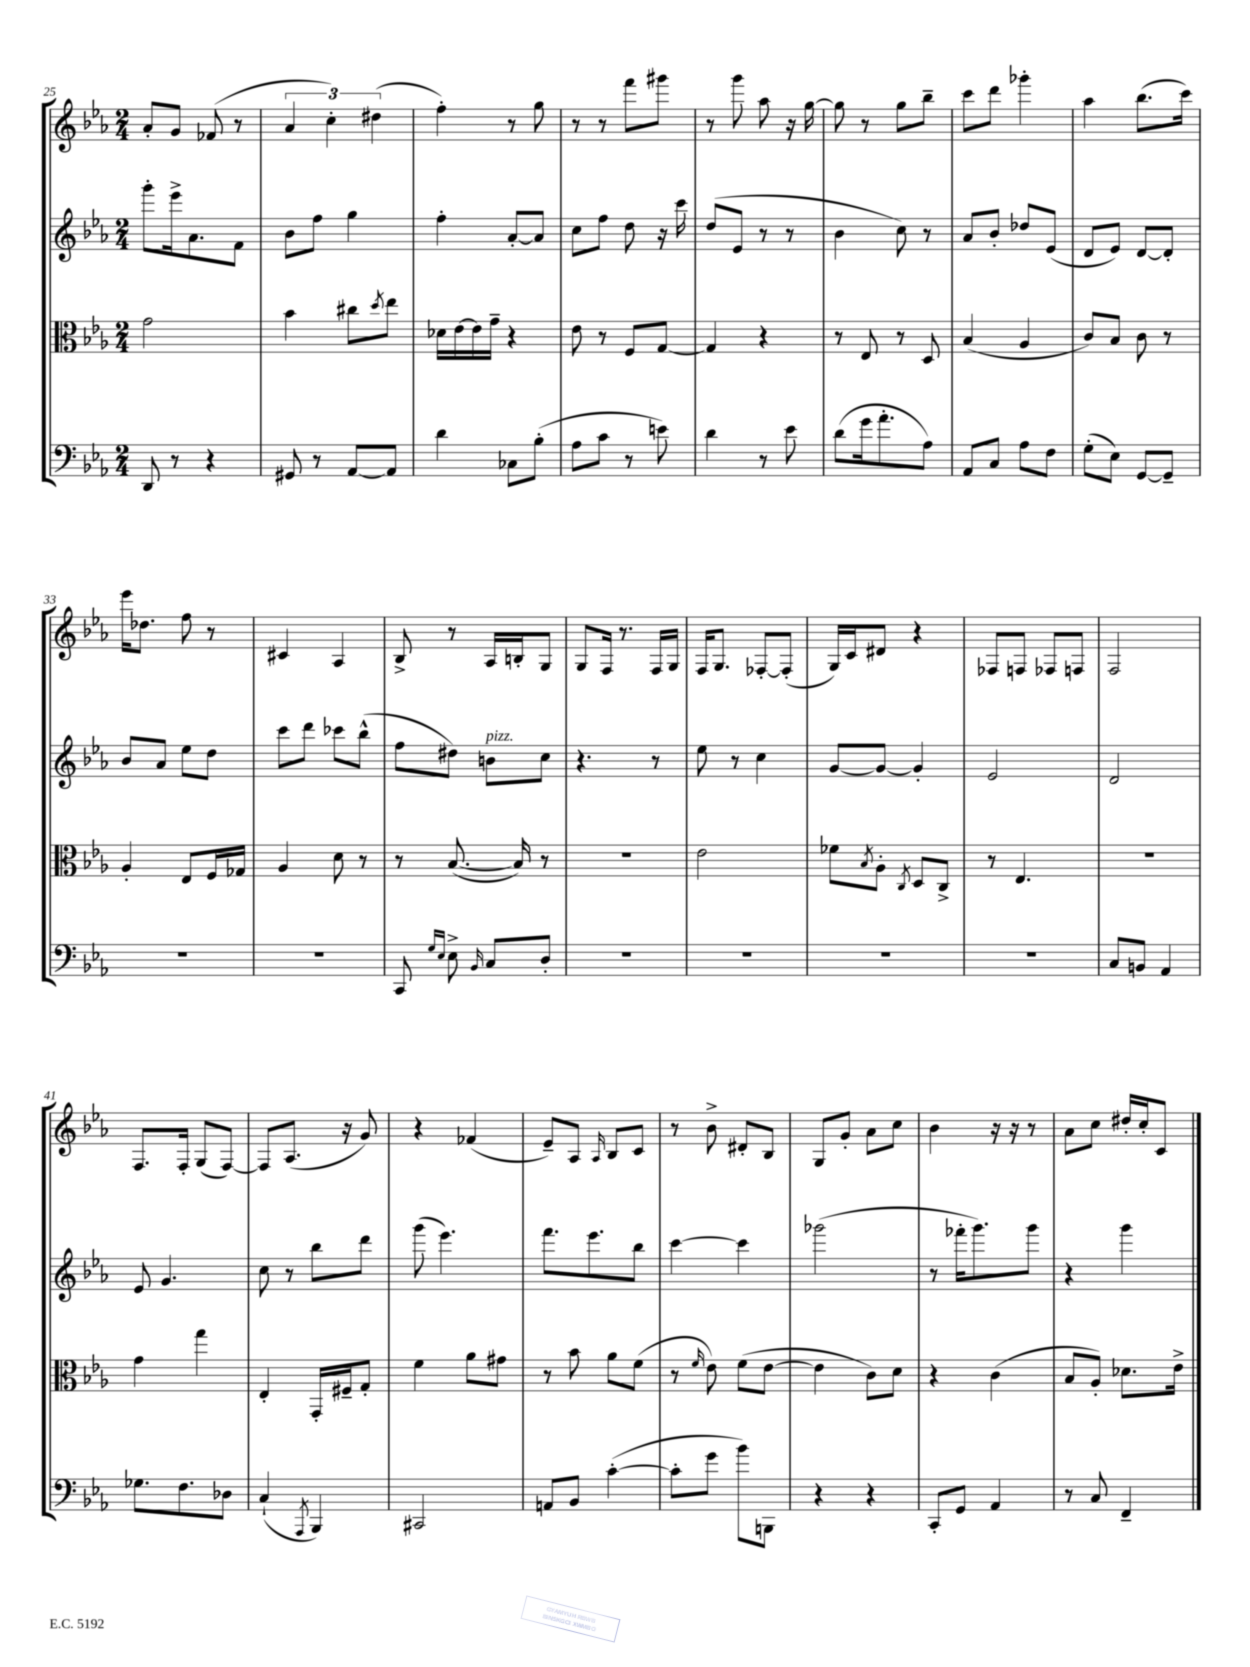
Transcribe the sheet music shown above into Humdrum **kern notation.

**kern	**kern	**kern	**kern
*staff4	*staff3	*staff2	*staff1
*clefF4	*clefC3	*clefG2	*clefG2
*k[b-e-a-]	*k[b-e-a-]	*k[b-e-a-]	*k[b-e-a-]
*M2/4	*M2/4	*M2/4	*M2/4
8DD	2g	8ggg'	8a-'
8r	.	16eee-^	8g
.	.	8.a-	.
4r	.	.	(8f-
.	.	8f	8r
=	=	=	=
8GG#	4b-	8b-	6a-
8r	.	8ff	.
.	.	.	6cc')
[8AA-	8cc#	4gg	.
.	.	.	(6dd#
.	8qdd	.	.
8AA-]	8ee-	.	.
=	=	=	=
4d	16d-	4ff'	4ff')
.	[16e-	.	.
.	16e-]	.	.
.	16g~	.	.
8C-	4r	[8a-'	8r
(8B-'	.	8a-]	8gg
=	=	=	=
8A-	8e-	8cc	8r
8c	8r	8ff	8r
8r	8F	8dd	8fff
8e)	[8G	16r	8ggg#
.	.	16ccc	.
=	=	=	=
4d	4G]	(8dd	8r
.	.	8e-	8ggg
8r	4r	8r	8aa-
8e-	.	8r	16r
.	.	.	[16gg
=	=	=	=
(8d	8r	4b-	8gg]
16g	8E-	.	8r
8.a-'	.	.	.
.	8r	8cc)	8gg
8A-)	8D	8r	8bb-~
=	=	=	=
8AA-	(4B-	8a-	8ccc
8C	.	8b-'	8ddd
8A-	4A-	8dd-	4ggg-'
8F	.	(8e-	.
=	=	=	=
(8G'	8c)	8d	4aa-
8E-)	8B-	8e-)	.
[8GG	8c	[8d	(8.bb-
8GG~]	8r	8d']	.
.	.	.	16ccc)
=	=	=	=
2r	4A-'	8b-	16eee-
.	.	.	8.dd-
.	.	8a-	.
.	8E-	8ee-	8ff
.	16F	8dd	8r
.	16G-	.	.
=	=	=	=
2r	4A-	8ccc	4c#
.	.	8ddd	.
.	8d	8ccc-	4A-
.	8r	(8bb-^^	.
=	=	=	=
8CC	8r	8ff	8B-^
16qqG	.	.	.
16qqE-	.	.	.
8E-^	([8.B-	8dd#)	8r
16qqBB-	.	.	.
8C	.	8b	16A-
.	16B-])	.	16B'
8D'	8r	8cc	8G
=	=	=	=
2r	2r	4.r	8G
.	.	.	16F
.	.	.	8.r
.	.	8r	16F
.	.	.	16G
=	=	=	=
2r	2e-	8ee-	16F
.	.	.	8.G
.	.	8r	.
.	.	4cc	[8F-'
.	.	.	(8F-']
=	=	=	=
2r	8f-	[8g	16G)
.	.	.	16c
.	8qB-	.	.
.	8A-'	8g_	8d#
.	8qC	.	.
.	8D	4g']	4r
.	8C^	.	.
=	=	=	=
2r	8r	2e-	8F-
.	4.E-	.	8F
.	.	.	8F-
.	.	.	8F
=	=	=	=
8C	2r	2d	2F
8BB	.	.	.
4AA-	.	.	.
=	=	=	=
8.G-	4g	8e-	8.F
.	.	4.g	.
8.F	.	.	16F'
.	4gg	.	(8G
8D-	.	.	[8F)
=	=	=	=
(4C`	4E-'	8cc	8F]
.	.	8r	(8.A-
8qAAA-	.	.	.
4BBB-)	16GG'	8bb-	.
.	16F#~	.	16r
.	8G'	8ddd	8g)
=	=	=	=
2CC#	4f	(8ggg	4r
.	.	4.eee-)	.
.	8a-	.	(4f-
.	8g#	.	.
=	=	=	=
8AA	8r	8.fff	8e-~)
8BB-	8b-	.	8A-
.	.	8.eee-	.
.	.	.	16qqA-
([4c'	8a-	.	8B-
.	(8f	8bb-	8c
=	=	=	=
8c']	8r	[4ccc	8r
.	16qqf	.	.
8g	8e-)	.	8b-^
8b-)	(8f	4ccc]	8d#'
8BBB	[8e-	.	8B-
=	=	=	=
4r	4e-]	(2ggg-	8G
.	.	.	8g'
4r	8c)	.	8a-
.	8d	.	8cc
=	=	=	=
8CC'	4r	8r	4b-
8GG	.	16fff-'	.
.	.	8.ggg)	.
4AA-	(4c	.	16r
.	.	.	16r
.	.	8ggg	8r
=	=	=	=
8r	8B-	4r	8a-
8C	8A-')	.	8cc
4FF~	8.d-	4ggg	16dd#'
.	.	.	16cc'
.	.	.	8c
.	16e-^	.	.
==	==	==	==
*-	*-	*-	*-
